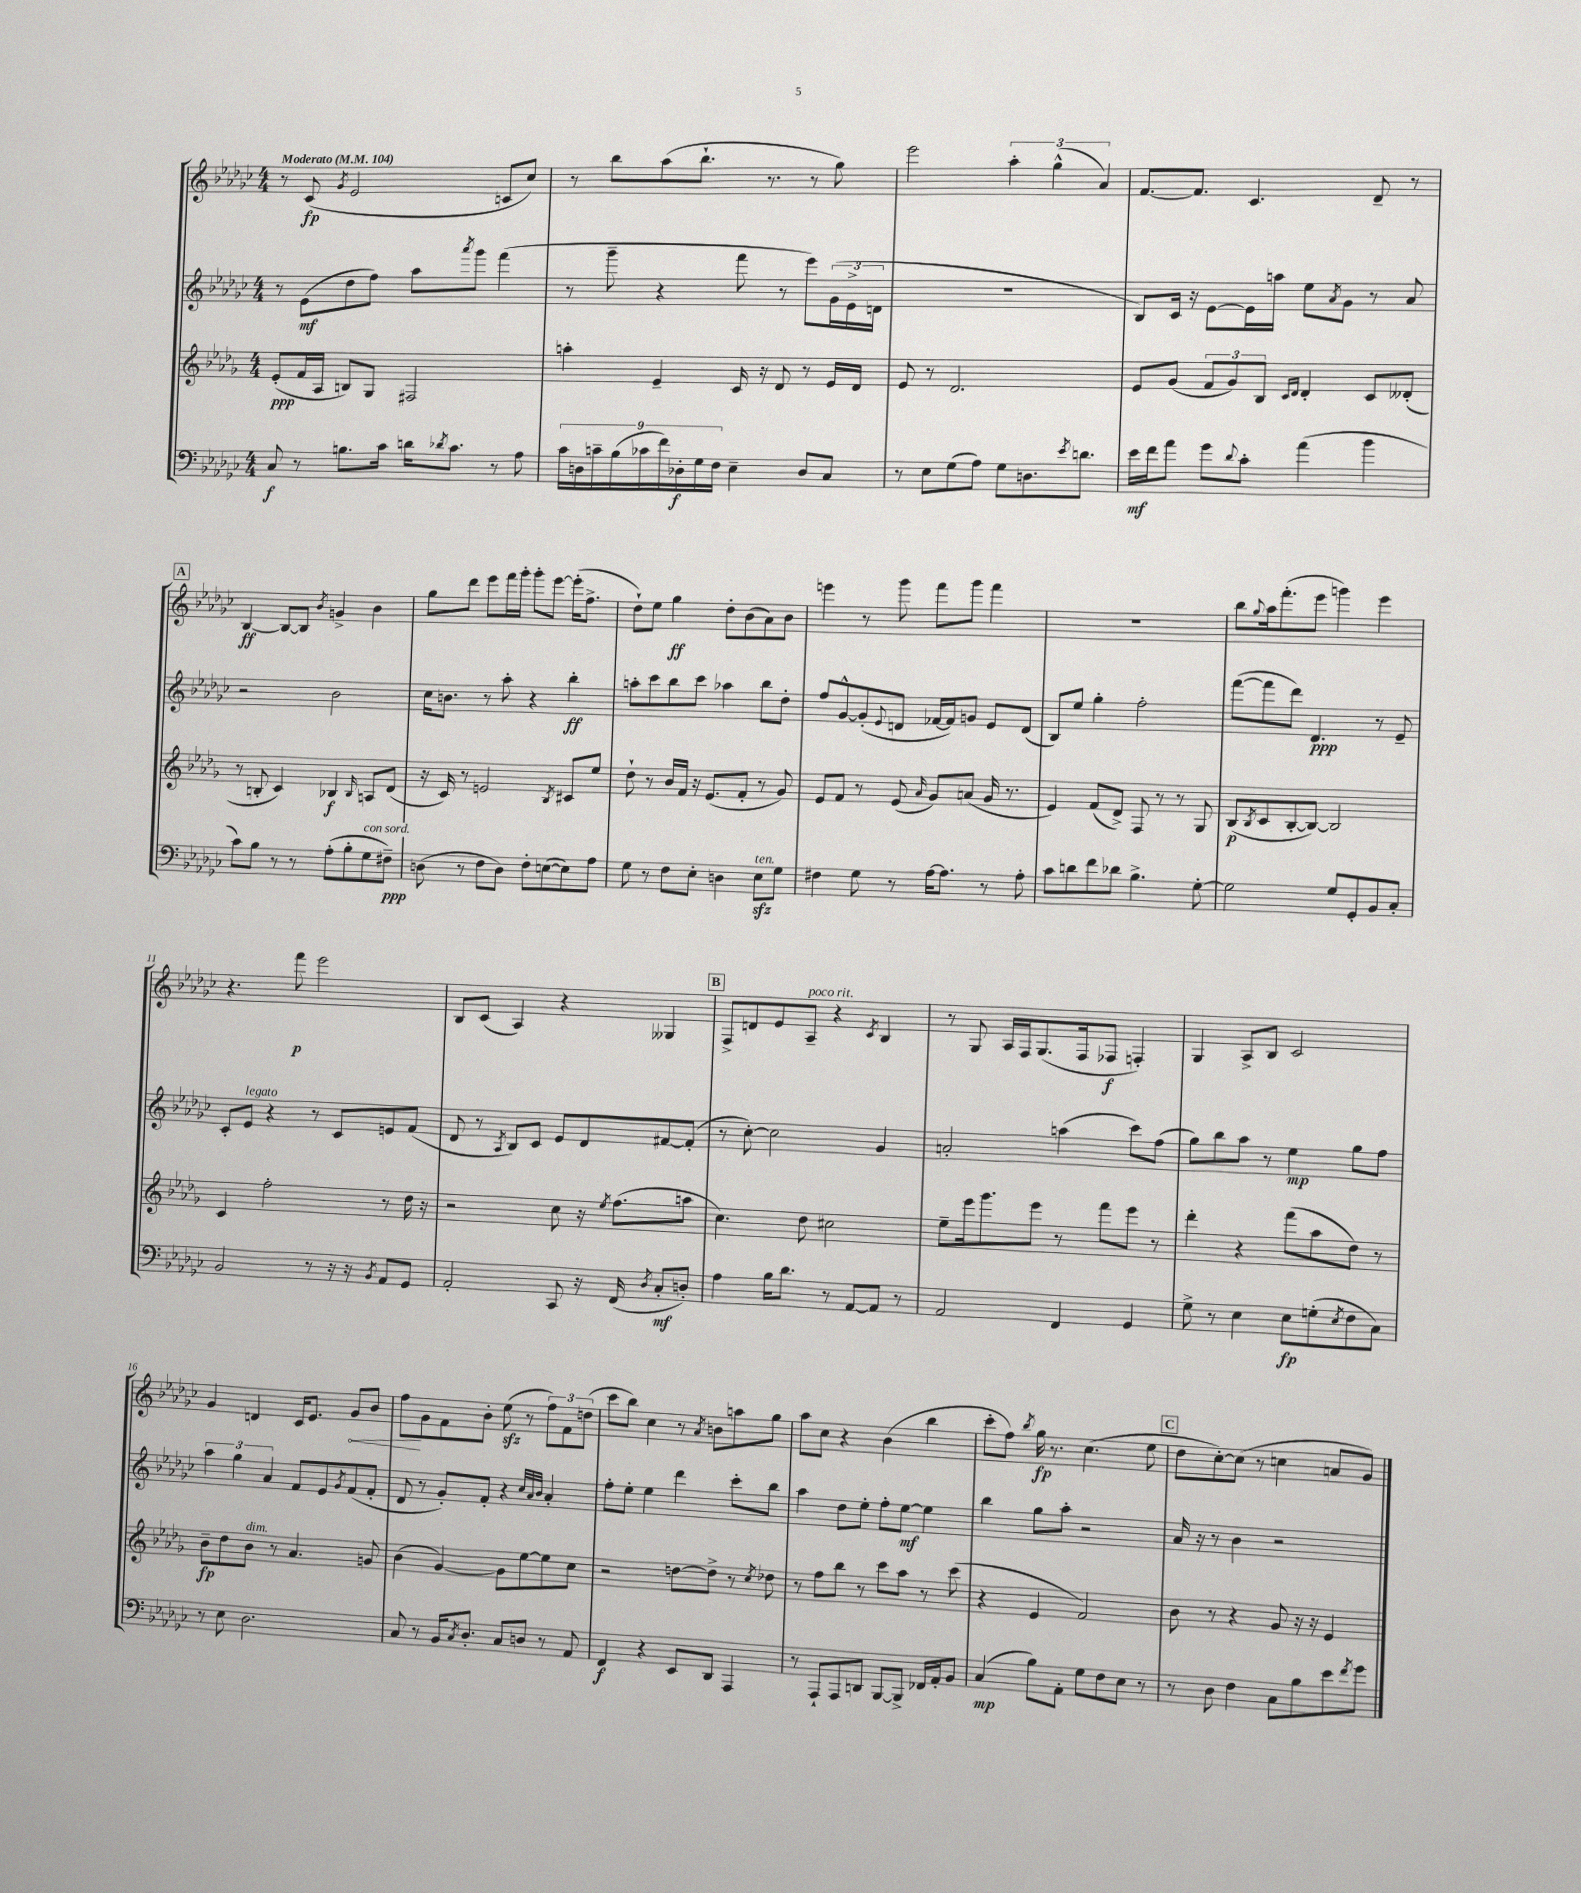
<<
\new StaffGroup <<
\new Staff = "s0" {
    \clef treble \key ges \major \numericTimeSignature \time 4/4 \tempo "Moderato" 4 = 104
    r8 ces'8\fp( \acciaccatura { ges'8 } ees'2 c'8 ces''8) |
    r8 bes''8 aes''8( bes''8.-! r8. r8 ges''8) |
    ees'''2 \tuplet 3/2 { aes''4-. ges''4-^( aes'4) } |
    f'8.~ f'8. ces'4. des'8-- r8 |
    \mark \markup { \box "A" } bes4~\ff bes8~ bes8 \acciaccatura { bes'8 } g'4-> bes'4 |
    ges''8 des'''8 ees'''8 f'''16 ges'''16-. ges'''8-. ees'''8~ ees'''16-.( f''8.-> |
    des''8-!) ees''8 ges''4\ff des''8-. bes'8( aes'8) bes'8 |
    e'''4 r8 ges'''8 f'''8 ges'''8 f'''4 |
    R1 |
    bes''8 \appoggiatura { ges''8 } aes''16 f'''8.-.( ees'''8 g'''4) ees'''4 |
    r4. f'''8\p ees'''2 |
    bes8 ces'8( aes4) r4 geses4 |
    \mark \markup { \box "B" } f8-> d'8 ees'8 aes8--^\markup { \italic "poco rit." } r4 \acciaccatura { ces'8 } bes4 |
    r8 ges8 aes16 f16 ges8.( f16 fes8\f f4-.) |
    ges4 aes8-> bes8 ces'2 |
    ges'4 d'4 ces'16 ees'8. \once \override Hairpin.circled-tip = ##t ges'8\< bes'8 |
    f''8\! ges'8 f'8 bes'8-. ees''8\sfz( r8 \tuplet 3/2 { f''8) f'8 d''8( } |
    ces'''8 bes''8) ces''4 r8 \acciaccatura { aes'8 } b'8 a''8 ges''8 |
    aes''8 ces''8 r4 bes'4( bes''4 |
    ces'''8-. f''8) \acciaccatura { bes''8 } ges''16\fp r8. ces''4.( ees''8 |
    \mark \markup { \box "C" } des''8 ces''8~-.) ces''8( r8 c''4 a'8 ges'8) \bar "|." |
}
\new Staff = "s1" {
    \clef treble \key ges \major \numericTimeSignature \time 4/4
    r8 ees'8\mf( des''8 f''8) aes''8 \acciaccatura { aes'''8 } ges'''8 f'''4( |
    r8 ges'''8-- r4 f'''8 r8 ees'''8) \tuplet 3/2 { ges'16( ees'16-> d'16 } |
    R1 |
    bes8) ces'16 r16 ees'8~ ees'16 a''16 ees''8 \acciaccatura { aes'8 } ges'8 r8 aes'8 |
    \mark \markup { \box "A" } r2 bes'2 |
    ces''16 b'8. r8 aes''8-. r4 bes''4-.\ff |
    a''8-. ces'''8 bes''8 ces'''8 aes''4 bes''8 des''8-. |
    f''8 ges'8~-^ ges'8-.( \appoggiatura { ees'8 } d'8 fes'16~ fes'16) g'8 ees'8 d'8( |
    bes8) ees''8 ges''4-. f''2-. |
    f'''8~( f'''8 des'''8) des'4.\ppp r8 ees'8-- |
    ces'8-. ees'8^\markup { \italic "legato" } r4 r8 ces'8 e'8 f'8( |
    des'8 r8 \acciaccatura { aes8 } bes8) ces'8 ees'8 des'8 fis'8~ fis'8-.( |
    \mark \markup { \box "B" } r8 ces''8~-.) ces''2 ges'4 |
    a'2-. a''4( ces'''8) f''8( |
    ges''8) bes''8 aes''8 r8 ees''4\mp ges''8 f''8 |
    \tuplet 3/2 { aes''4 ges''4 aes'4 } f'8 ees'8 \acciaccatura { ges'8 } f'8( f'8-. |
    des'8 r8 ges'8-.) f'8-. r4 \grace { ces''32 aes'32 bes'32 } aes'4-. |
    f''8-. ees''8-. ees''4 des'''4 ces'''8-. bes''8 |
    aes''4 des''8 ees''8-. f''8-. ees''8~\mf ees''4 |
    bes''4 ges''8 aes''8-. r2 |
    \mark \markup { \box "C" } aes'16 r16 r8 bes'4 r2 \bar "|." |
}
\new Staff = "s2" {
    \clef treble \key des \major \numericTimeSignature \time 4/4
    ees'8-.\ppp( f'16 aes16 b8) ges8 fis2 |
    a''4-. ees'4-- c'16 r16 des'8 r8 ees'16 des'16 |
    ees'8 r8 des'2. |
    ees'8 ges'8( \tuplet 3/2 { f'8 ges'8) bes8 } \grace { c'16 des'16 } des'4-. c'8 deses'8-.( |
    \mark \markup { \box "A" } r8 b8-. c'4) bes4\f \grace { bes16 } a8 des'8( |
    r16 c'16) r8 e'2 \acciaccatura { bes8 } cis'8 ees''8 |
    des''8-! r8 bes'16 f'16 r16 ees'8.( f'8-. r8 ges'8) |
    ees'8 f'8 r8 ees'8( \grace { aes'16 } ges'8) a'8( ges'16 r8. |
    ees'4) f'8( des'8->) f8 r8 r8 ges8 |
    bes8\p( \acciaccatura { bes8 } c'8 bes8~-. bes8~) bes2 |
    c'4 f''2-. r8 des''16 r16 |
    r2 c''8 r16 \acciaccatura { ees''8 } f''8.( a''8 |
    \mark \markup { \box "B" } c''4.) des''8 cis''2 |
    ees''8-- ees'''16 ges'''8. ees'''8 r8 f'''8 ees'''8 r8 |
    des'''4-. r4 f'''8( aes''8 des''8) r8 |
    bes'8--\fp des''8 bes'8^\markup { \italic "dim." } r8 aes'4. g'8 |
    bes'4( ges'4~) ges'8 ees''8~ ees''8 c''8 |
    r2 d''8~ d''8-> r8 \acciaccatura { c''8 } des''8 |
    r8 f''8 bes''8 r8 c'''8 aes''8 r8 c'''8( |
    r4 ees'4 f'2) |
    \mark \markup { \box "C" } bes'8 r8 r4 ges'8 r16 r16 ees'4 \bar "|." |
}
\new Staff = "s3" {
    \clef bass \key ges \major \numericTimeSignature \time 4/4
    ces8\f r8 b8. ces'16 d'16 \acciaccatura { des'8 } ces'8. r8 aes8 |
    \tuplet 9/8 { ces'16 d16 c'16-- bes16( ces'16 f'16) des16-.\f ges16 f16 } ees4-- des8 ces8 |
    r8 ees8 ges8( aes8) ges8 d8. \acciaccatura { ees'8 } d'8. |
    ees'16\mf f'16 aes'8 ges'8 \appoggiatura { des'8 } ces'8-. aes'4( bes'4 |
    \mark \markup { \box "A" } ces'8) bes8 r8 r8 aes8-.( bes8-. ges8^\markup { \italic "con sord." } fis8--\ppp) |
    d8( r8 f8 d8) f8-. e8~( e8) aes8 |
    ges8 r8 f8 ees8-. d4 ees8\sfz^\markup { \italic "ten." } ges8 |
    fis4 ges8 r8 aes16~ aes8. r8 aes8-. |
    ces'8 d'8 f'8 des'8 bes4.-> ges8~-. |
    ges2 ges8 ges,8-. bes,8 ces8-. |
    bes,2 r8 r16 r16 \acciaccatura { bes,8 } aes,8 ges,8 |
    aes,2-. ces,8 r16 f,16( \acciaccatura { des8 } ces8-.\mf d8-.) |
    \mark \markup { \box "B" } aes4 bes16 des'8. r8 aes,8~ aes,8 r8 |
    aes,2 f,4 ges,4 |
    ges8-> r8 ees4 ees8\fp g8-.( \acciaccatura { ees8 } f8 ces8) |
    r8 ees8 des2. |
    ces8 r8 bes,16 \acciaccatura { ces8 } des8.-. ces8 d8 r8 aes,8 |
    f,4\f r4 ees,8 des,8 aes,,4 |
    r8 aes,,8-! aes,,8 d,8 bes,,8~ bes,,8-> fes,16 aes,16-. bes,8 |
    ces4\mp( bes8) aes,8-. ges8 f8 ees8 r8 |
    \mark \markup { \box "C" } r8 des8 f4 ces8 bes8 ees'8 \acciaccatura { f'8 } ges'8 \bar "|." |
}
>>
>>
